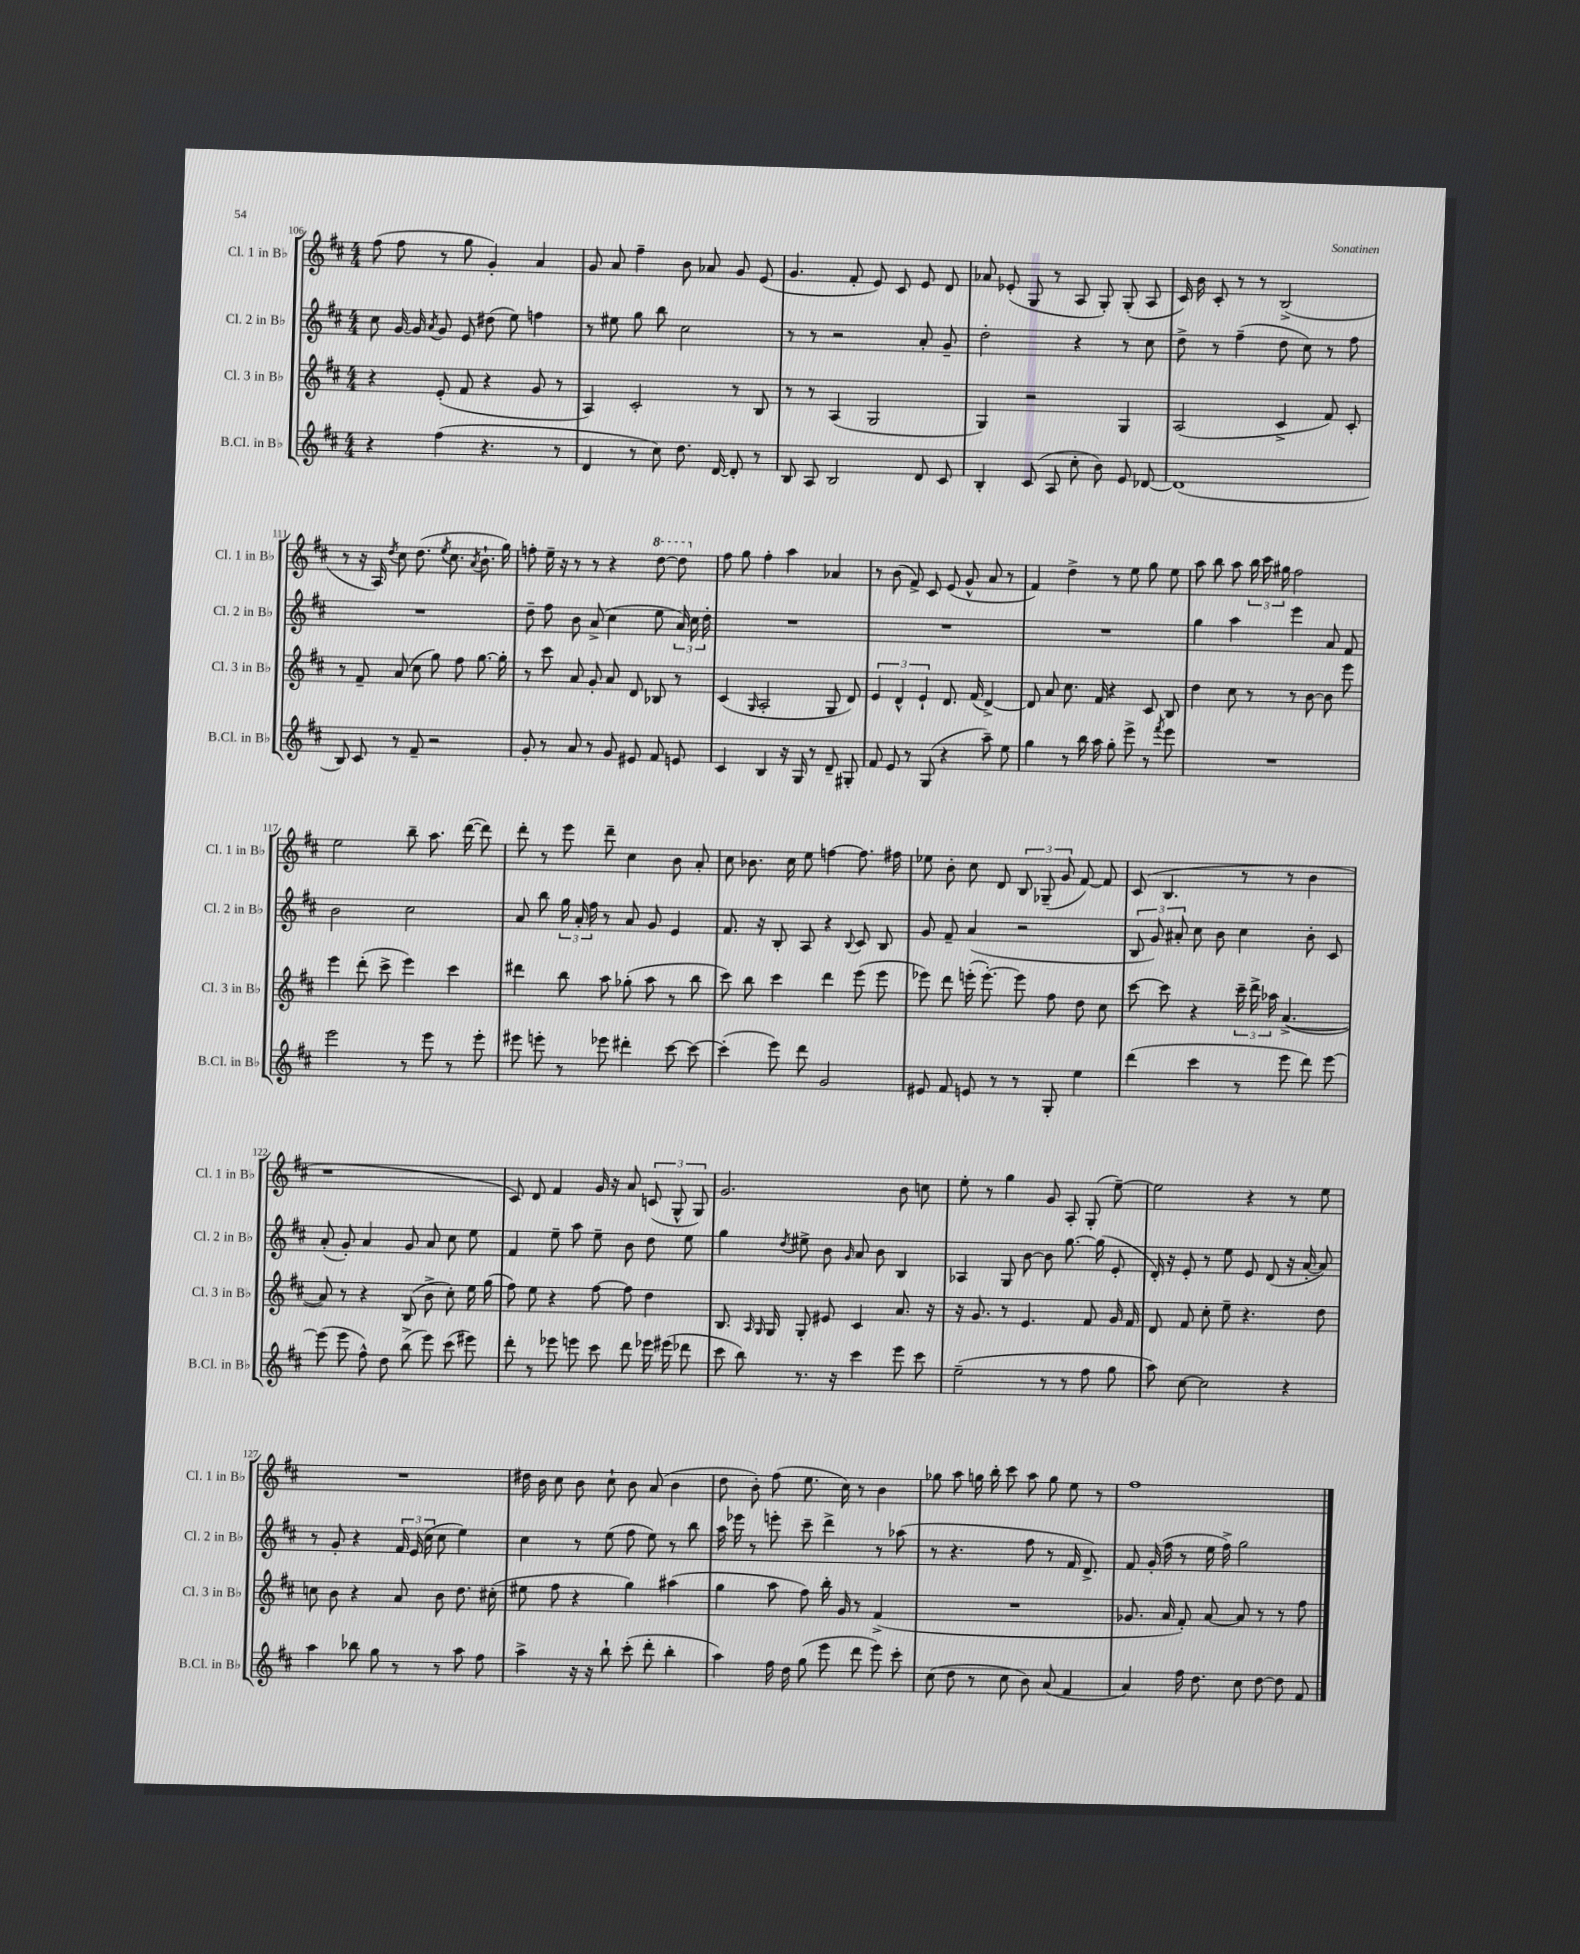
<<
\new StaffGroup <<
\new Staff = "s0" \with { instrumentName = "Cl. 1 in Bb" shortInstrumentName = "Cl. 1 in Bb" } {
    \clef treble \key d \major \numericTimeSignature \time 4/4
    \autoBeamOff fis''8( fis''8 r8 g''8 g'4-.) a'4 |
    g'8 a'8 fis''4-- b'8 aes'8 g'8 e'8( |
    g'4. fis'8-. e'8) cis'8 e'8 d'8 |
    aes'8 ees'8-.( g8 r8 a8 g8-.) g8-.( a8 |
    cis'16) b'16 cis'8-. r8 r8 b2->( |
    r8 r16 a16) \acciaccatura { d''8 } cis''8 d''8.( \acciaccatura { e''8 } cis''8. \acciaccatura { a'8 } b'8.-! g''16) |
    f''8-. e''16-- r16 r8 r8 r4 \ottava #1 d'''8~ d'''8 \ottava #0 |
    fis''8 g''8 fis''4-. a''4 aes'4 |
    r8 b'8( fis'8->) cis'8 e'8( g'8-^ a'8 r8 |
    fis'4) d''4-> r8 e''8 g''8 e''8 |
    a''8 b''8 a''8 \tuplet 3/2 { b''16 cis'''16 gis''16 } fis''2 |
    e''2 b''8-- a''8. d'''16~( d'''8) |
    d'''8-. r8 e'''8 d'''8-- cis''4 b'8 a'8-. |
    cis''8 bes'8. cis''16 e''8 f''4~ f''8. fis''16 |
    ees''8 b'8-. cis''8 d'8 \tuplet 3/2 { b8 ges8--( g'8 } fis'8~) fis'8 |
    cis'8( b4. r8 r8 b'4 |
    r1 |
    cis'8) d'8 fis'4 g'16 r16 a'8 \tuplet 3/2 { c'8( g8-^ g8) } |
    g'2. b'8 c''8 |
    e''8-. r8 g''4 g'8 a8-. g8-.( e''8~--) |
    e''2 r4 r8 e''8 |
    R1 |
    dis''16 b'16 cis''8 b'8 cis''8-! b'8 a'8( b'4 |
    d''8 b'8-.) fis''8( e''8. cis''16) r8 b'4 |
    ges''8 a''8 g''16 b''16-. cis'''8 a''8 g''8 e''8 r8 |
    fis''1 \bar "|." |
}
\new Staff = "s1" \with { instrumentName = "Cl. 2 in Bb" shortInstrumentName = "Cl. 2 in Bb" } {
    \clef treble \key d \major \numericTimeSignature \time 4/4
    \autoBeamOff cis''8 g'16~ g'16 \acciaccatura { a'8 } g'8 e'8 dis''8( e''8) f''4 |
    r8 eis''8 g''8 b''8 cis''2 |
    r8 r8 r2 a'8-. g'8-- |
    d''2-. r4 r8 cis''8 |
    d''8-> r8 fis''4--( d''8 cis''8) r8 fis''8 |
    R1 |
    d''8-- fis''8 b'8 a'8->( cis''4 e''8 \tuplet 3/2 { a'16) cis''16 d''16-. } |
    R1 |
    R1 |
    R1 |
    g''4 a''4 e'''4 a'8 fis'8 |
    b'2 cis''2 |
    a'8 b''8 \tuplet 3/2 { g''16 a'16-. fis''16 } r8 a'8 g'8 e'4 |
    fis'8. r16 b8-. a8 r4 \appoggiatura { b8 } cis'8 b8 |
    g'8 fis'8-- a'4( r2 |
    \tuplet 3/2 { b8 g'8) ais'8-. } cis''8 b'8 cis''4 b'8-. cis'8 |
    a'8-.( g'8-.) a'4 g'8 a'8 cis''8 e''8 |
    fis'4 e''8-- a''8 e''8-- b'8 d''8 e''8 |
    g''4 \acciaccatura { d''8 } eis''8-> b'8 \grace { g'16 } a'8 b'8 b4 |
    aes4 g8 b'8~ b'8 g''8.~ g''16( e'8-. |
    d'16-.) r16 e'8-. r8 e''8 e'8 d'8( r16 a'16~-. a'8) |
    r8 g'8-. r4 \tuplet 3/2 { fis'16 e'16( cis''16 } cis''8 e''4) |
    cis''4 r8 e''8( fis''8 e''8) r8 b''8 |
    a''16 ees'''16 r8 e'''8-. cis'''8-- d'''4-> r8 aes''8( |
    r8 r4. fis''8 r8 fis'16 d'8.->) |
    fis'8 g'16-.( fis''16 r8 e''16 fis''16->) g''2 \bar "|." |
}
\new Staff = "s2" \with { instrumentName = "Cl. 3 in Bb" shortInstrumentName = "Cl. 3 in Bb" } {
    \clef treble \key d \major \numericTimeSignature \time 4/4
    \autoBeamOff r4 e'8-.( fis'8 r4 g'8 r8 |
    a4) cis'2-. r8 b8 |
    r8 r8 a4( g2 |
    g4) r2 g4 |
    a2( cis'4-> fis'8) cis'8-. |
    r8 fis'8-- a'8( cis''8 g''8) fis''8 g''8.~ g''16-. |
    r8 cis'''8 a'8 g'8-. a'8 d'8 bes8 r8 |
    cis'4( \grace { g16 } a2-. g8 d'8) |
    \tuplet 3/2 { e'4 d'4-^ e'4-! } d'8. fis'16( d'4~->) |
    d'8 a'8 cis''8. fis'16 r4 cis'8 b8 |
    d''4 cis''8 r8 r8 b'8~ b'8 e'''8 |
    e'''4 d'''8-.( cis'''8-> e'''4) cis'''4 |
    dis'''4 b''8 a''8 ges''8-.( a''8 r8 b''8 |
    cis'''8) b''8 cis'''4 d'''4 e'''8( e'''8 |
    ees'''8) d'''8 e'''16-.( e'''8.~-.) e'''8 fis''8 d''8 cis''8 |
    cis'''8~ cis'''8 r4 \tuplet 3/2 { cis'''16-- d'''16-> aes''16 } a'4.~->( |
    a'8) r8 r4 b8( b'8-> cis''8-.) e''16 g''16( |
    fis''8) e''8 r4 fis''8~ fis''8 d''4 |
    b8. \grace { a16 g16 } g16 g8-. eis'8 cis'4 a'8. r16 |
    r16 g'8. r8 e'4. fis'8 g'16 fis'16 |
    d'8 fis'8 cis''8-. e''8-- r4. d''8 |
    c''8 b'8 r4 a'8 b'8 d''8. cis''16-.( |
    eis''8 fis''8 r4 g''4) ais''4( |
    g''4 a''8 fis''8) b''16-. g'16 r8 fis'4->( |
    R1 |
    ges'8. a'16 fis'8-.) a'8~ a'8 r8 r8 fis''8 \bar "|." |
}
\new Staff = "s3" \with { instrumentName = "B.Cl. in Bb" shortInstrumentName = "B.Cl. in Bb" } {
    \clef treble \key d \major \numericTimeSignature \time 4/4
    \autoBeamOff r4 fis''4( r4. r8 |
    d'4 r8 cis''8) d''8. d'16~ d'8-. r8 |
    b8 a8 b2 d'8 cis'8 |
    b4-. cis'8( a8 cis''8-. b'8) e'8 des'8~ |
    des'1( |
    b8) cis'8 r8 fis'8-- r2 |
    g'8-. r8 a'8 r8 g'8 eis'8 fis'8 e'8 |
    cis'4 b4 r16 g16 r8 d'8-- gis8-. |
    fis'8 e'8 r8 g8( r4 a''8--) e''8 |
    g''4 r8 b''16 a''16 g''8-. e'''8-> r8 \acciaccatura { fis'''8 } e'''8 |
    R1 |
    e'''2 r8 e'''8 r8 e'''8-. |
    eis'''8 e'''8-. r8 ees'''8 dis'''4-. cis'''8~ cis'''8~ |
    cis'''4-.( e'''8) d'''8 g'2 |
    eis'8 fis'8 e'8 r8 r8 g8-. e''4 |
    d'''4( cis'''4 r8 e'''8 d'''8) e'''8~ |
    e'''8( e'''8 fis''8-^) d''8 b''8->( e'''8) cis'''8( eis'''8) |
    d'''8-. r8 ees'''8 e'''8 cis'''8 d'''8 ees'''16 eis'''16( des'''8 |
    cis'''8 b''8) r8. r16 cis'''4 e'''8 cis'''8 |
    e''2--( r8 r8 fis''8 g''8 |
    a''8) cis''8~ cis''2 r4 |
    a''4 bes''8 g''8 r8 r8 a''8 fis''8 |
    a''4-> r16 r16 b''8-! cis'''8-.( d'''8-. b''4-. |
    a''4) fis''16 d''16 g''8( e'''8 d'''8 e'''8) cis'''8-. |
    cis''8( d''8 r8 cis''8 b'8) a'8( fis'4 |
    a'4) fis''16 d''8. cis''8 d''8~ d''8 fis'8 \bar "|." |
}
>>
>>
\layout { \context { \Score currentBarNumber = #106 } }
